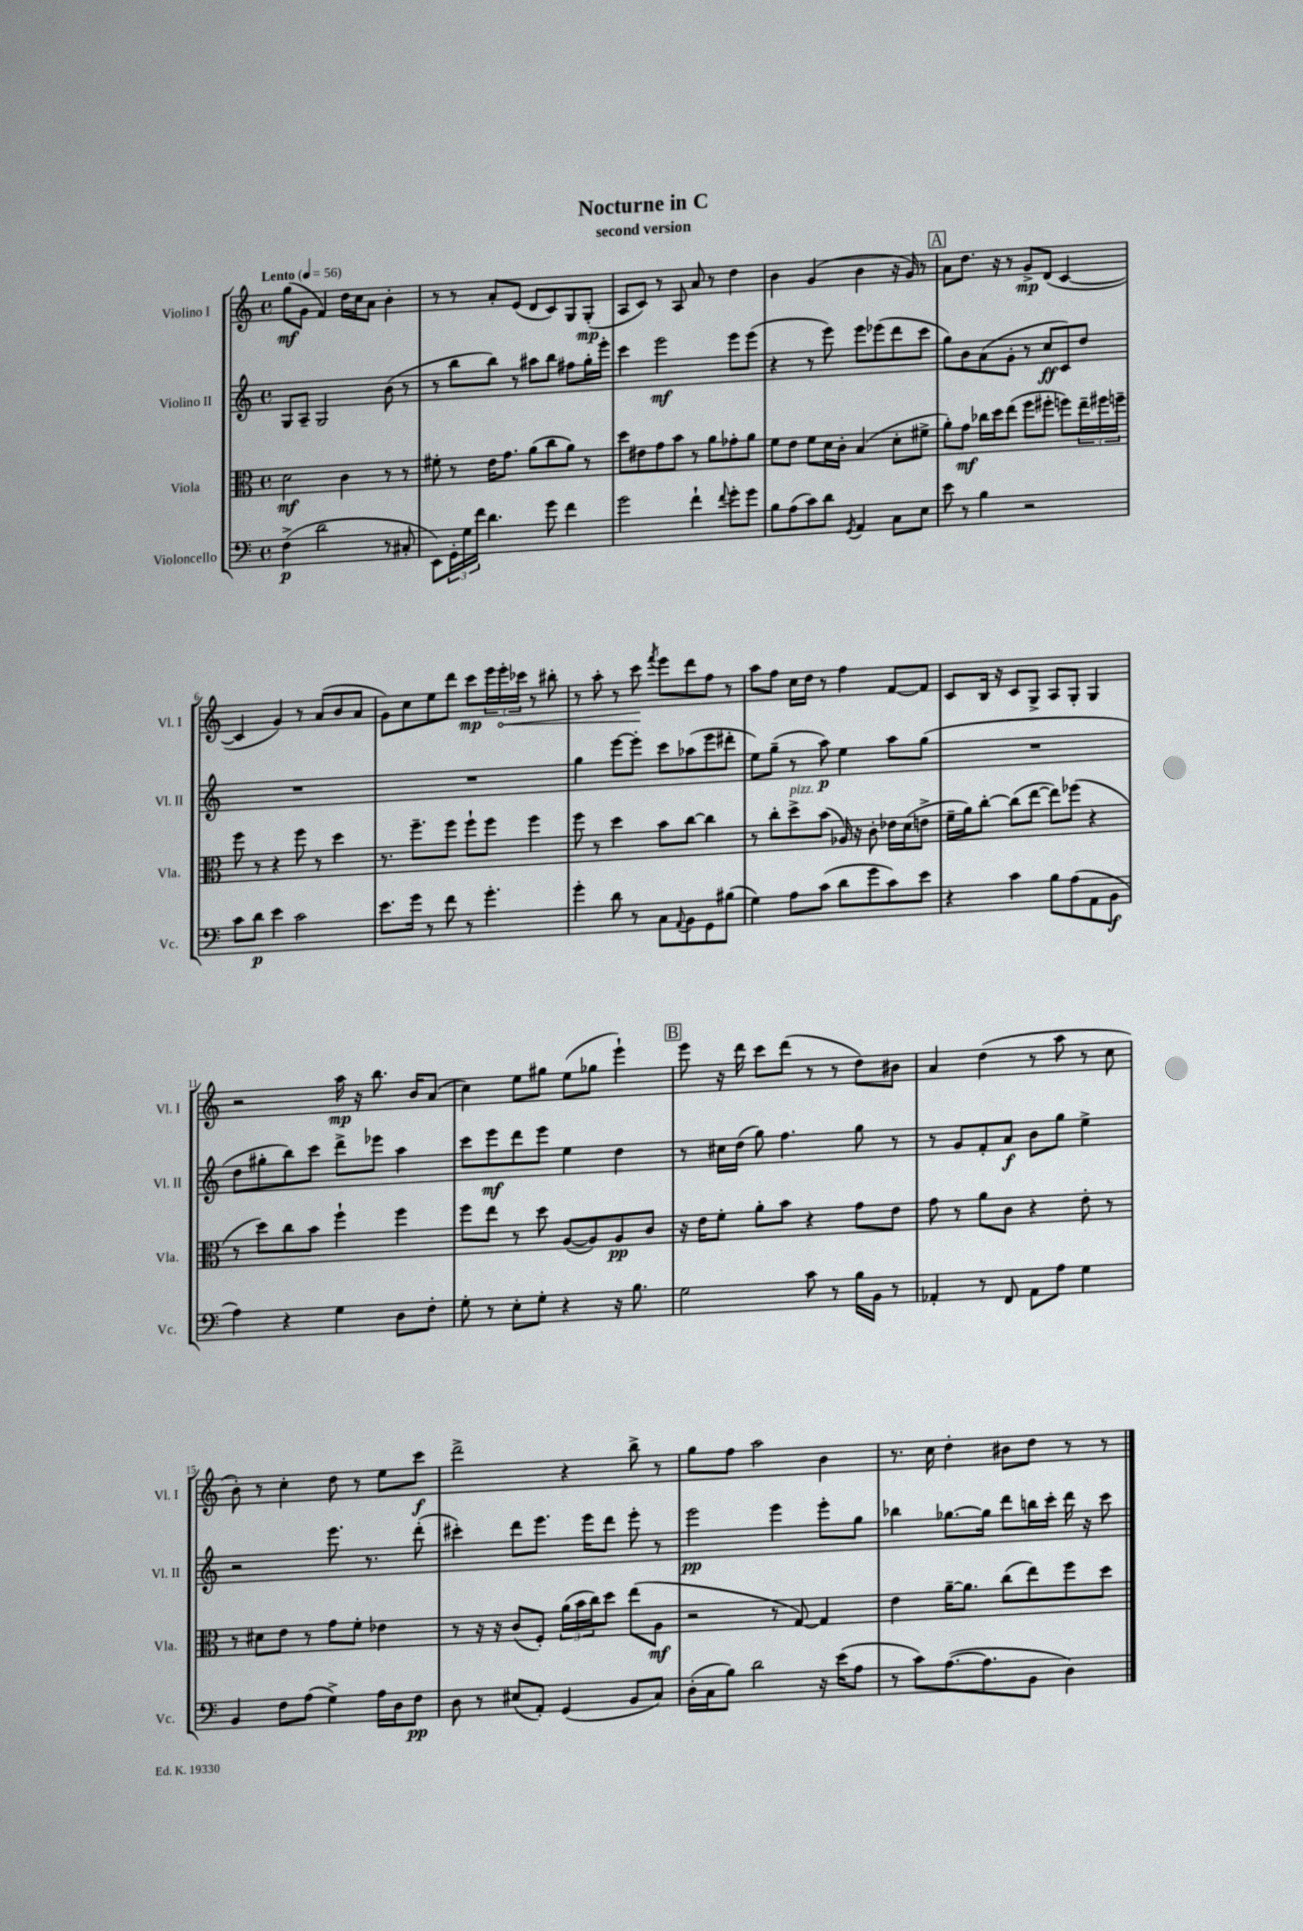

**kern	**kern	**kern	**kern
*staff4	*staff3	*staff2	*staff1
*clefF4	*clefC3	*clefG2	*clefG2
*k[]	*k[]	*k[]	*k[]
*M4/4	*M4/4	*M4/4	*M4/4
*met(c)	*met(c)	*met(c)	*met(c)
*MM56	*MM56	*MM56	*MM56
(4F^	2d	8G	(8gg
.	.	8A~	8g
2d	.	2G	4f)
.	4c	.	16dd
.	.	.	16cc
.	.	.	8a
8r	8r	(8b	4b'
8C#'	8r	8r	.
=	=	=	=
8EE)	8f#'	8r	8r
24GG'	8r	8bb	8r
24G	.	.	.
24f	.	.	.
4.d	16e	8bb)	8a'
.	8.g	.	.
.	.	8r	(8e
.	(8a	8aa#	8d
8g	8cc	8bb	8c)
4f	8a)	8ff#	8G
.	8r	16gg'	(8G'
.	.	16eee'	.
=	=	=	=
2g	8dd	4ccc	8A
.	8e#	.	8c)
.	8g	2eee	8r
.	8b	.	8A
4f`	8r	.	8a
.	8a	.	8r
8qqf	.	.	.
8g'	8g-'	8eee	4dd
8g	8a	(8eee	.
=	=	=	=
8B	8f	4r	4b
(8A	8e	.	.
8c)	8f	8r	(4g
8d	16d	8eee)	.
.	16c'	.	.
8qGG	.	.	.
4AA	(4B	8eee	4b
.	.	(8eee-	.
8C	8d'	8ddd	16r
.	.	.	16g)
8E	8f#^	8ccc	8r
=	=	=	=
8e	8a')	8gg)	8a
8r	8g	8b	8.dd
4B	16cc-	(8a	.
.	16dd	.	16r
.	(8ee	8g'	8r
2r	8ff	8r	8g^
.	8ff#'	8cc	(8d
.	8ff)	8c)	[4c
.	24ee~	8dd	.
.	24ff#	.	.
.	24ff~	.	.
=	=	=	=
8c	8ff	1r	4c]
8d	8r	.	.
4e	4r	.	4g)
2c	8ff	.	8r
.	8r	.	(8a
.	4dd	.	8b
.	.	.	8a
=	=	=	=
8.e	8.r	1r	8g)
.	.	.	8cc
16g	8.ff~	.	.
8r	.	.	8ee
8f	8ff	.	8ddd
8r	8ff`	.	8ccc
4.g'	8ff	.	24eee
.	.	.	24eee'
.	.	.	24ccc-
.	4ff	.	8r
.	.	.	8bb#'
=	=	=	=
4g'	8ff	4gg	8r
.	8r	.	8aa'
8d	4dd	[8eee	8r
8r	.	8eee']	8ccc
.	.	.	8qfff
8C	8b	8ccc	8eee
8qqAA	.	.	.
8BB	[8cc	(8aa-	8ddd
8GG	4cc]	8eee	8ff
(8B#	.	8ddd#'	8r
=	=	=	=
4G)	8r	8ee)	8aa
.	8cc'	(8gg~	8ff
8A	8dd^	8r	16cc
.	.	.	16dd
(8c	(8b	8aa)	8r
8d	16A-)	4ee	4ff
.	16r	.	.
8g	8c'	.	.
8c)	16e-	8aa	[8f
.	(16d	.	.
8e	8e^	(8gg	8f]
=	=	=	=
4r	16f~	1r	8c
.	16a)	.	.
.	[8cc'	.	16B
.	.	.	16r
4c	(8cc]	.	8c
.	[8ee	.	8G^
8B	8ee])	.	8A
(8A	(8ff-	.	8G'
8AA	4r	.	4G
8BB	.	.	.
=	=	=	=
4A)	8r	8dd	2r
.	8dd)	8gg#'	.
4r	8cc	8bb)	.
.	8b	8ccc	.
4G	4ff`	8ddd^	16aa
.	.	.	16r
.	.	8eee-	8.bb
8D	4ff	4aa	.
.	.	.	16b
8F'	.	.	(8a
=	=	=	=
8G'	8ff	8ccc	4cc)
8r	8ee	8eee	.
8E'	8r	8ddd	8ee
8G'	8dd	8eee	8gg#
4r	([8A	4ee	(8ee
.	8A])	.	8gg-
16r	8A	4dd	4eee`)
8.B	.	.	.
.	8c	.	.
=	=	=	=
2G	16r	8r	8eee
.	16e	.	.
.	8f'	16cc#	16r
.	.	(16dd	16ddd
.	8a'	8gg)	8ccc
.	8b	4.ff	(8ddd
8c	4r	.	8r
8r	.	.	8r
16B	8g	8gg	8dd)
16BB	.	.	.
8r	8e	8r	8b#
=	=	=	=
4AA-'	8g	8r	4a
.	8r	8g	.
8r	8a	8f'	(4dd
8FF	8c	8a	.
8AA-	4r	8b	8r
8A	.	8gg	8aa
4G	8e'	4ee^	8r
.	8r	.	8cc
=	=	=	=
4BB	8r	2r	8b')
.	8d#	.	8r
8F	8e	.	4cc'
(8A	8r	.	.
4G^)	8g	8.eee	8dd
.	8f'	.	8r
.	.	8.r	.
16A	4e-	.	8ee
16D	.	.	.
8F	.	(8ddd'	8ccc
=	=	=	=
8D	8r	4ccc#')	2ddd^
8r	16r	.	.
.	16r	.	.
(8E#	(8c	8ddd	.
8AA')	8F')	8.eee	.
(4GG	(24a	.	4r
.	24b	.	.
.	.	16eee	.
.	24cc)	.	.
.	8dd	8ddd	.
8BB	(8ee	8eee'	8bb^
8C)	8A	8r	8r
=	=	=	=
(16D'	2r	2eee	8gg
16C	.	.	.
8B)	.	.	8ff
2d	.	.	2aa
.	8r	4eee	.
.	[8G)	.	.
16r	4G]	8eee'	4b
(16e	.	.	.
8A	.	8gg	.
=	=	=	=
8r	4e	4bb-	8.r
8c)	.	.	.
.	.	.	16cc
([8.A	[16a~	[8.gg-	4dd'
.	8.a]	.	.
8.A]	.	16gg-]	.
.	(8cc	8ddd	8b#
8BB	8ee)	16bb	8dd
.	.	16ccc'	.
4D)	8ff	16ddd	8r
.	.	16r	.
.	8dd	8ccc	8r
==	==	==	==
*-	*-	*-	*-
